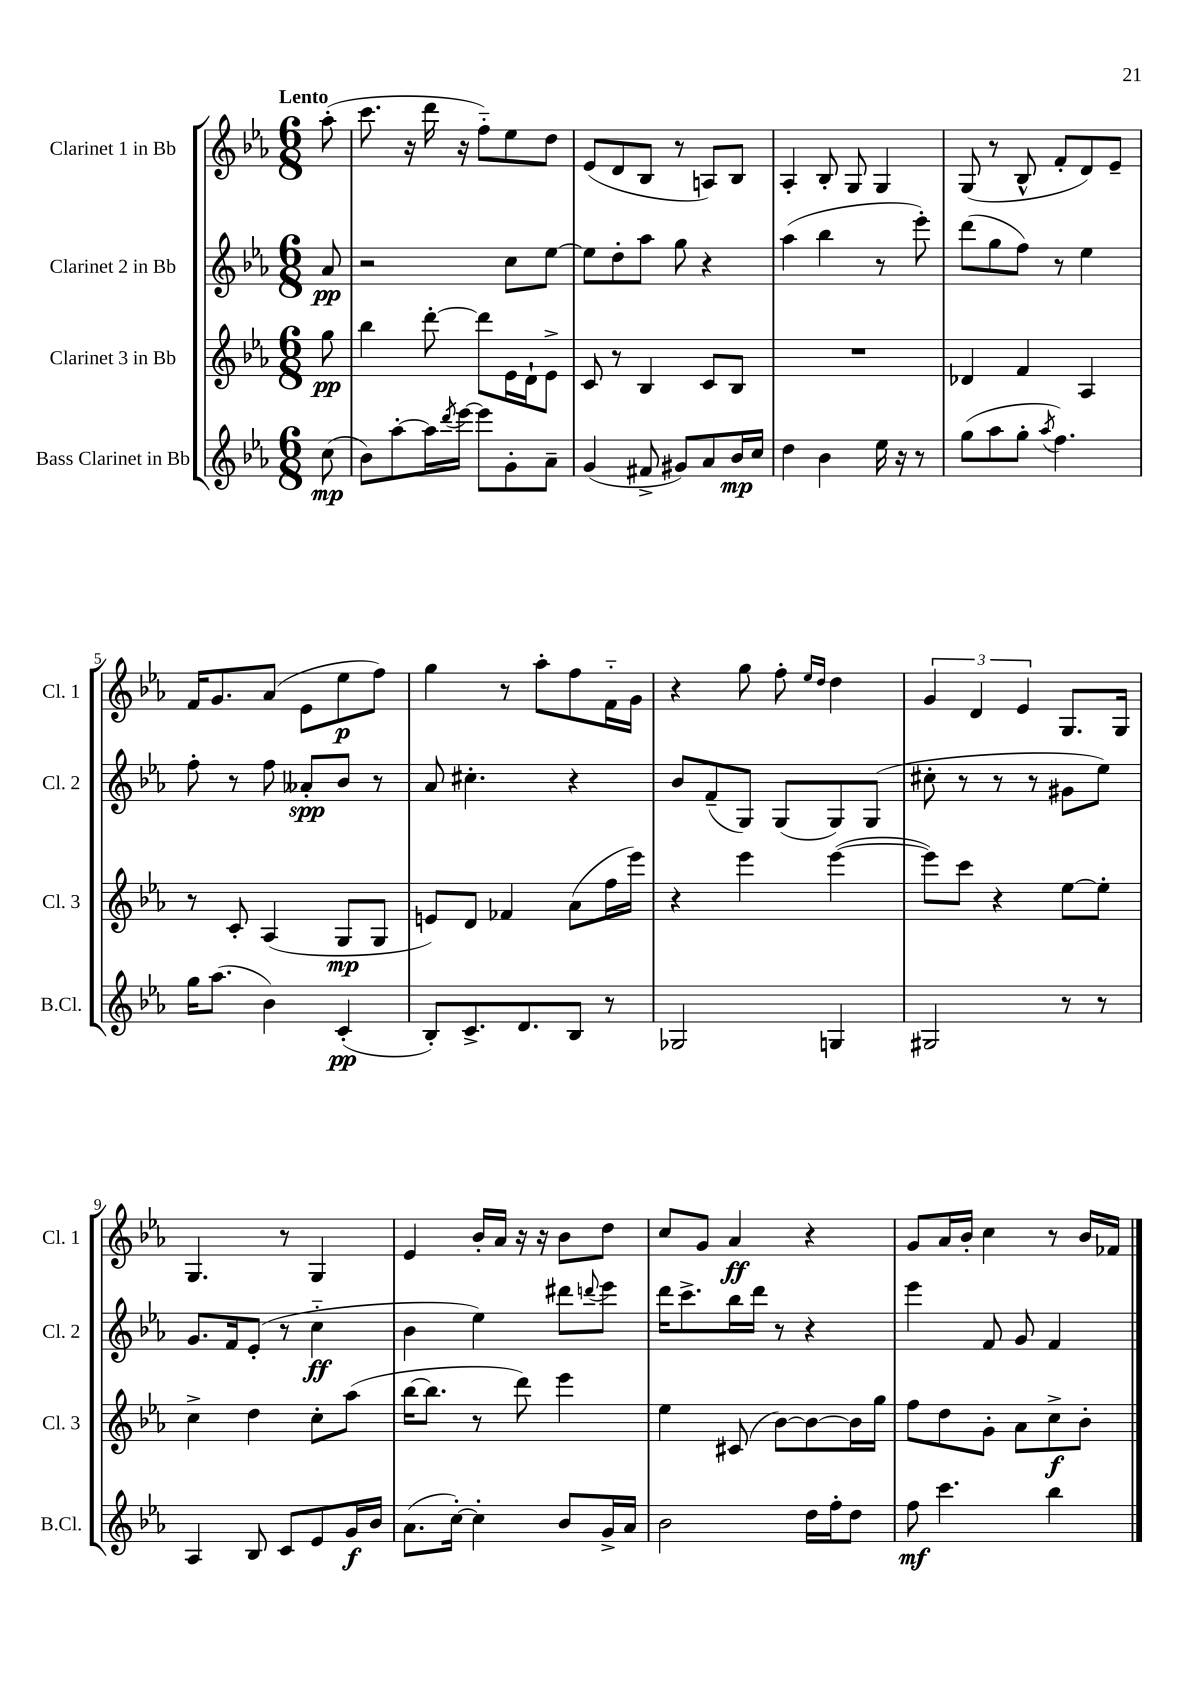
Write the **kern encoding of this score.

**kern	**dynam	**kern	**dynam	**kern	**dynam	**kern	**dynam
*part4	*part4	*part3	*part3	*part2	*part2	*part1	*part1
*staff4	*staff4	*staff3	*staff3	*staff2	*staff2	*staff1	*staff1
*I"Bass Clarinet in Bb	*	*I"Clarinet 3 in Bb	*	*I"Clarinet 2 in Bb	*	*I"Clarinet 1 in Bb	*
*I'B.Cl.	*	*I'Cl. 3	*	*I'Cl. 2	*	*I'Cl. 1	*
*clefG2	*	*clefG2	*	*clefG2	*	*clefG2	*
*k[b-e-a-]	*	*k[b-e-a-]	*	*k[b-e-a-]	*	*k[b-e-a-]	*
*M6/8	*	*M6/8	*	*M6/8	*	*M6/8	*
=	=	=	=	=	=	=	=
!	!	!	!	!	!	!LO:TX:a:B:t=Lento	!
(8cc\	mp	8gg\	pp	8a-/	pp	(8aa-'\	.
=1	=1	=1	=1	=1	=1	=1	=1
8b-\L)	.	4bb-\	.	2r	.	8.ccc\	.
[8aa-'\	.	.	.	.	.	.	.
.	.	.	.	.	.	16r	.
16aa-\L]	.	[8ddd'\	.	.	.	16ddd\	.
8qddd/	.	.	.	.	.	.	.
[16eee-\JJ	.	.	.	.	.	16r	.
8eee-\L]	.	8ddd\L]	.	.	.	8ff\L)	.
8g'\	.	16e-\L	.	8cc\L	.	8ee-\	.
.	.	16d`\J	.	.	.	.	.
8a-~\J	.	8e-^\J	.	[8ee-\J	.	8dd\J	.
=2	=2	=2	=2	=2	=2	=2	=2
(4g/	.	8c/	.	8ee-\L]	.	(8e-/L	.
.	.	8r	.	8dd'\	.	8d/	.
8f#X^/	.	4B-/	.	8aa-\J	.	8B-/J	.
8g#X/L)	.	.	.	8gg\	.	8r	.
8a-/	.	8c/L	.	4r	.	8An/L)	.
16b-/L	mp	8B-/J	.	.	.	8B-/J	.
16cc/JJ	.	.	.	.	.	.	.
=3	=3	=3	=3	=3	=3	=3	=3
4dd\	.	2.r	.	(4aa-\	.	4A-'/	.
4b-\	.	.	.	4bb-\	.	8B-'/	.
.	.	.	.	.	.	8G/	.
16ee-\	.	.	.	8r	.	4G/	.
16r	.	.	.	.	.	.	.
8r	.	.	.	8eee-'\)	.	.	.
=4	=4	=4	=4	=4	=4	=4	=4
(8gg\L	.	4d-X/	.	(8ddd\L	.	(8G/	.
8aa-\	.	.	.	8gg\	.	8r	.
8gg'\J	.	4f/	.	8ff\J)	.	8B-^^/	.
8qaa-/	.	.	.	.	.	.	.
4.ff\)	.	.	.	8r	.	8f'/L	.
.	.	4A-/	.	4ee-\	.	8d/)	.
.	.	.	.	.	.	8e-~/J	.
!!LO:LB:g=z
=5	=5	=5	=5	=5	=5	=5	=5
16gg\KL	.	8r	.	8ff'\	.	16f/KL	.
(8.aa-\J	.	.	.	.	.	8.g/	.
.	.	8c'/	.	8r	.	.	.
4b-\)	.	(4A-/	.	8ff\	.	(8a-/J	.
.	.	.	.	8a--X'/L	spp	8e-\L	.
(4c'/	pp	8G/L	mp	8b-/J	.	8ee-\	p
.	.	8G/J	.	8r	.	8ff\J)	.
=6	=6	=6	=6	=6	=6	=6	=6
8B-'/L)	.	8en/L)	.	8a-/	.	4gg\	.
8.c^/	.	8d/J	.	4.cc#X'\	.	.	.
.	.	4f-X/	.	.	.	8r	.
8.d/	.	.	.	.	.	.	.
.	.	.	.	.	.	8aa-'\L	.
8B-/J	.	(8a-\L	.	4r	.	8ff\	.
8r	.	16ff\L	.	.	.	16f\L	.
.	.	16eee-\JJ)	.	.	.	16g\JJ	.
=7	=7	=7	=7	=7	=7	=7	=7
2G-X/	.	4r	.	8b-/L	.	4r	.
.	.	.	.	(8f~/	.	.	.
.	.	4eee-\	.	8G/J)	.	8gg\	.
.	.	.	.	(8G/L	.	8ff'\	.
.	.	.	.	.	.	16qqee-/LL	.
.	.	.	.	.	.	16qqdd/JJ	.
4Gn/	.	([4eee-\	.	8G/)	.	4dd\	.
.	.	.	.	(8G/J	.	.	.
=8	=8	=8	=8	=8	=8	=8	=8
2G#X/	.	8eee-\L])	.	8cc#X'\	.	6g/	.
.	.	8ccc\J	.	8r	.	.	.
.	.	.	.	.	.	6d/	.
.	.	4r	.	8r	.	.	.
.	.	.	.	.	.	6e-/	.
.	.	.	.	8r	.	.	.
8r	.	[8ee-\L	.	8g#X\L	.	8.G/L	.
8r	.	8ee-'\J]	.	8ee-\J)	.	.	.
.	.	.	.	.	.	16G/Jk	.
!!LO:LB:g=z
=9	=9	=9	=9	=9	=9	=9	=9
4A-/	.	4cc^\	.	8.g/L	.	4.G/	.
.	.	.	.	16f/k	.	.	.
8B-/	.	4dd\	.	(8e-'/J	.	.	.
8c/L	.	.	.	8r	.	8r	.
8e-/	.	8cc'\L	.	4cc\	ff	4G/	.
16g/L	f	(8aa-\J	.	.	.	.	.
16b-/JJ	.	.	.	.	.	.	.
=10	=10	=10	=10	=10	=10	=10	=10
(8.a-\L	.	[16bb-\KL	.	4b-\	.	4e-/	.
.	.	8.bb-\J]	.	.	.	.	.
[16cc'\Jk)	.	.	.	.	.	.	.
4cc'\]	.	8r	.	4ee-\)	.	16b-'/LL	.
.	.	.	.	.	.	16a-/JJ	.
.	.	8ddd\)	.	.	.	16r	.
.	.	.	.	.	.	16r	.
8b-/L	.	4eee-\	.	8ddd#X\L	.	8b-\L	.
.	.	.	.	8qqdddn/	.	.	.
16g^/L	.	.	.	8eee-\J	.	8dd\J	.
16a-/JJ	.	.	.	.	.	.	.
=11	=11	=11	=11	=11	=11	=11	=11
2b-\	.	4ee-\	.	16ddd\KL	.	8cc/L	.
.	.	.	.	8.ccc^\	.	.	.
.	.	.	.	.	.	8g/J	.
.	.	(8c#X/	.	16bb-\L	.	4a-/	ff
.	.	.	.	16ddd\JJ	.	.	.
.	.	[8b-\L)	.	8r	.	.	.
16dd\LL	.	8b-\_	.	4r	.	4r	.
16ff'\J	.	.	.	.	.	.	.
8dd\J	.	16b-\L]	.	.	.	.	.
.	.	16gg\JJ	.	.	.	.	.
=12	=12	=12	=12	=12	=12	=12	=12
8ff\	mf	8ff\L	.	4eee-\	.	8g/L	.
4.ccc\	.	8dd\	.	.	.	16a-/L	.
.	.	.	.	.	.	16b-'/JJ	.
.	.	8g'\J	.	8f/	.	4cc\	.
.	.	8a-\L	.	8g/	.	.	.
4bb-\	.	8cc^\	f	4f/	.	8r	.
.	.	8b-'\J	.	.	.	16b-/LL	.
.	.	.	.	.	.	16f-X/JJ	.
==	==	==	==	==	==	==	==
*-	*-	*-	*-	*-	*-	*-	*-
